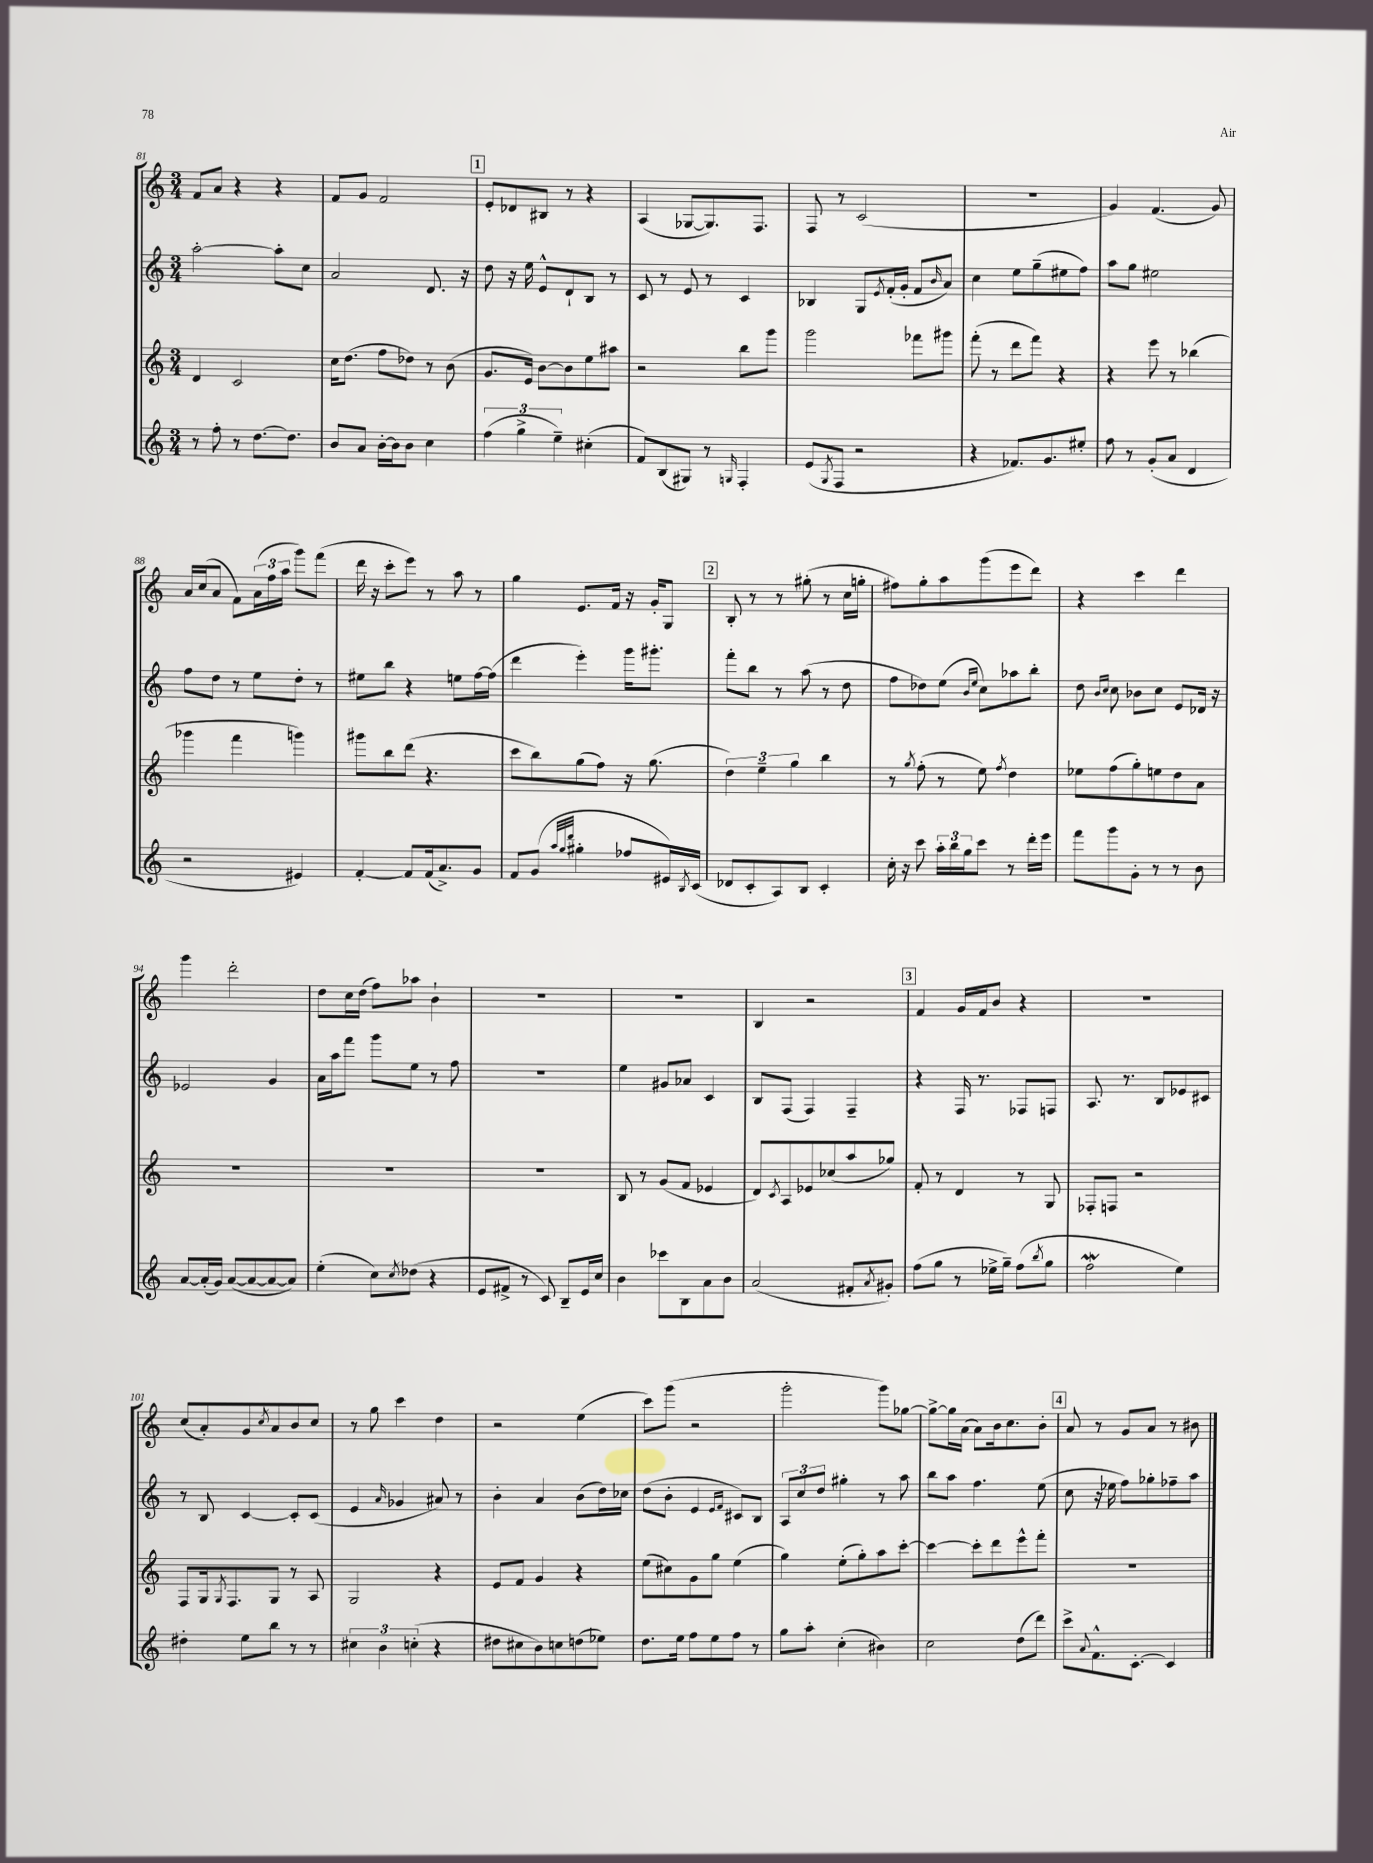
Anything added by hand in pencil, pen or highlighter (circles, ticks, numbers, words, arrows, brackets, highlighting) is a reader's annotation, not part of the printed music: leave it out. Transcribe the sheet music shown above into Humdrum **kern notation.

**kern	**kern	**kern	**kern
*staff4	*staff3	*staff2	*staff1
*clefG2	*clefG2	*clefG2	*clefG2
*k[]	*k[]	*k[]	*k[]
*M3/4	*M3/4	*M3/4	*M3/4
8r	4d	[2aa'	8f
8ff'	.	.	8a
8r	2c	.	4r
[8.dd	.	.	.
.	.	8aa']	4r
8.dd]	.	.	.
.	.	8cc	.
=	=	=	=
8b	16cc	2a	8f
.	(8.dd	.	.
8a	.	.	8g
[16b'	8ff	.	2f
16b]	.	.	.
8b	8dd-)	.	.
4cc	8r	8.d	.
.	(8b	.	.
.	.	16r	.
=	=	=	=
(6ff	8.g	8dd	8e'
.	.	16r	8d-
6gg^	.	.	.
.	16e)	16ee	.
.	[8b	8e^^	8B#
6ee~)	.	.	.
.	8b]	8d`	8r
(4cc#'	8ee	8B	4r
.	8aa#	8r	.
=	=	=	=
8f)	2r	8c	(4A
(8B	.	8r	.
8G#)	.	8e	[8G-
8r	.	8r	8.G-])
16qqG	.	.	.
4F'	8bb	4c	.
.	.	.	8.F
.	8ggg	.	.
=	=	=	=
(8e	2ggg	4B-	8F
8qG	.	.	.
8F	.	.	8r
2r	.	8G	(2c
.	.	8qe	.
.	.	(16f'	.
.	.	16g'	.
.	8fff-	8f	.
.	.	16qqb	.
.	8ggg#	8a)	.
=	=	=	=
4r	(8fff'	4cc	2.r
.	8r	.	.
8.f-)	8ddd	8ee	.
.	8fff)	(8gg~	.
8.g	.	.	.
.	4r	8ee#	.
8ee#'	.	8ff)	.
=	=	=	=
8ff	4r	8aa	4g)
8r	.	8gg	.
(8g'	8eee	2ee#	(4.f
8a	8r	.	.
4d	(4bb-	.	.
.	.	.	8g)
=	=	=	=
2r	4ggg-	8ff	16a
.	.	.	(16cc
.	.	8dd	8a
.	4fff	8r	8f)
.	.	8ee	(24a
.	.	.	24ff
.	.	.	24aa
4e#)	4ggg)	8dd'	8ggg)
.	.	8r	(8fff
=	=	=	=
[4f'	8ggg#	8ee#	16ddd
.	.	.	16r
.	8bb	8bb	8ccc'
8f]	(8ddd	4r	8eee)
(16f	4.r	.	8r
8.a^)	.	.	.
.	.	8ee	8aa
8g	.	[16ff	8r
.	.	(16ff]	.
=	=	=	=
8f	8ccc	4ddd	4gg
(8g	8bb)	.	.
32qqaa	.	.	.
32qqgg	.	.	.
32qqddd	.	.	.
4gg#'	(8gg	4eee')	8.e
.	8ff)	.	.
.	.	.	16f
8ff-	16r	16ggg	16r
.	(8.gg	8.ggg#'	16g'
16e#)	.	.	8G
8qB	.	.	.
(16c	.	.	.
=	=	=	=
8d-	6dd)	8fff'	8B'
8c'	.	8bb	8r
.	6ee~	.	.
8A)	.	8r	8r
.	6gg	.	.
8B	.	(8aa	(8gg#'
4c'	4bb	8r	8r
.	.	8dd	16cc
.	.	.	16gg'
=	=	=	=
16cc'	8r	8ff	8ff#)
16r	.	.	.
.	8qgg	.	.
8ccc	(8ff'	8dd-)	8gg'
24aa'	8r	(8ee	8aa
24bb	.	.	.
24gg	.	.	.
.	.	16qqb	.
.	.	16qqee	.
8ccc	8ee)	8cc)	(8ggg
.	8qff	.	.
8r	4dd	8aa-	8eee
16ddd'	.	8bb'	8ddd)
16eee	.	.	.
=	=	=	=
8fff	8ee-	8dd	4r
.	.	16qqb	.
.	.	16qqcc	.
8ggg	(8ff	8cc	.
8g'	8gg')	8b-	4ccc
8r	8ee	8cc	.
8r	8dd	8e	4ddd
8b	8a	16d-	.
.	.	16r	.
=	=	=	=
[8a	2.r	2e-	4ggg
(16a']	.	.	.
16g)	.	.	.
([8a	.	.	2ddd'
8a_	.	.	.
8a_	.	4g	.
8a])	.	.	.
=	=	=	=
(4ee'	2.r	16a	8dd
.	.	16aa	.
.	.	8fff	16cc
.	.	.	(16dd
8cc)	.	8ggg	8ff)
8qcc	.	.	.
(8dd-	.	8ee	8aa-
4r	.	8r	4b`
.	.	8ff	.
=	=	=	=
8e	2.r	2.r	2.r
8f#^	.	.	.
8r	.	.	.
8c)	.	.	.
8B~	.	.	.
16e	.	.	.
16cc	.	.	.
=	=	=	=
4b	8B	4ee	2.r
.	8r	.	.
8ccc-	(8g	8g#	.
8B	8f	8a-	.
8a	4e-	4c	.
8b	.	.	.
=	=	=	=
(2a	8d)	8B	4B
.	8qc	.	.
.	8A	(8F	.
.	8e-	4F)	2r
.	(8cc-	.	.
8f#'	8aa	4F~	.
8qa	.	.	.
8g#')	8gg-)	.	.
=	=	=	=
(8ff	8f'	4r	4f
8gg	8r	.	.
8r	4d	16F	16g
.	.	8.r	16f
16ee-^	.	.	8b
16gg~)	.	.	.
(8ff	8r	8F-	4r
8qbb	.	.	.
8gg	8G	8F	.
=	=	=	=
2ff	8F-'	8.A	2.r
.	8F	.	.
.	.	8.r	.
.	2r	.	.
.	.	8B	.
4ee)	.	8e-	.
.	.	8c#	.
=	=	=	=
4dd#'	8F	8r	(8cc
.	16G	8B	8a')
.	8qG	.	.
.	8.F	.	.
8ee	.	[4c	8g
.	.	.	8qcc
8bb	8G	.	8a
8r	8r	8c']	8b
8r	8A	(8c	8cc
=	=	=	=
6cc#	2G	4e	8r
.	.	.	8gg
6b	.	.	.
.	.	16qqa	.
.	.	4g-	4ccc
(6cc'	.	.	.
4r	4r	8a#)	4dd
.	.	8r	.
=	=	=	=
8dd#	8e	4b'	2r
8cc#	8f	.	.
8b)	4g	4a	.
8cc	.	.	.
(8dd	4r	(8b	(4ee
8ee-)	.	16dd)	.
.	.	16cc-	.
=	=	=	=
8.dd	(8ee	(8dd	8ccc)
.	8cc#)	8b'	(8ggg
16ee	.	.	.
8ff	8g	4e	2r
8ee	8gg	.	.
.	.	16qqe	.
.	.	16qqf	.
8ff	(4ee	8c#)	.
8r	.	8B	.
=	=	=	=
8gg	4gg)	12A	2ggg'
.	.	12cc	.
8aa'	.	.	.
.	.	12dd	.
(4cc'	(8ee'	4gg#'	.
.	8gg')	.	.
4b#)	8aa	8r	8ggg)
.	[8ccc'	8aa	[8gg-
=	=	=	=
2cc	4ccc_	8bb	8gg-^_
.	.	8aa	16gg-]
.	.	.	(16a
.	8ccc']	4.ff	8a)
.	8ddd	.	16b
.	.	.	8.cc
(8dd	8eee^^	.	.
8ddd)	8fff'	(8ee	8b'
=	=	=	=
8ccc^	2.r	8cc	8a
8qqa	.	.	.
8.f^^	.	16r	8r
.	.	16ee-	.
.	.	8ff)	8g
[8.c'	.	.	.
.	.	8gg-'	8a
4c]	.	8ff-~	8r
.	.	8aa	8b#
==	==	==	==
*-	*-	*-	*-
